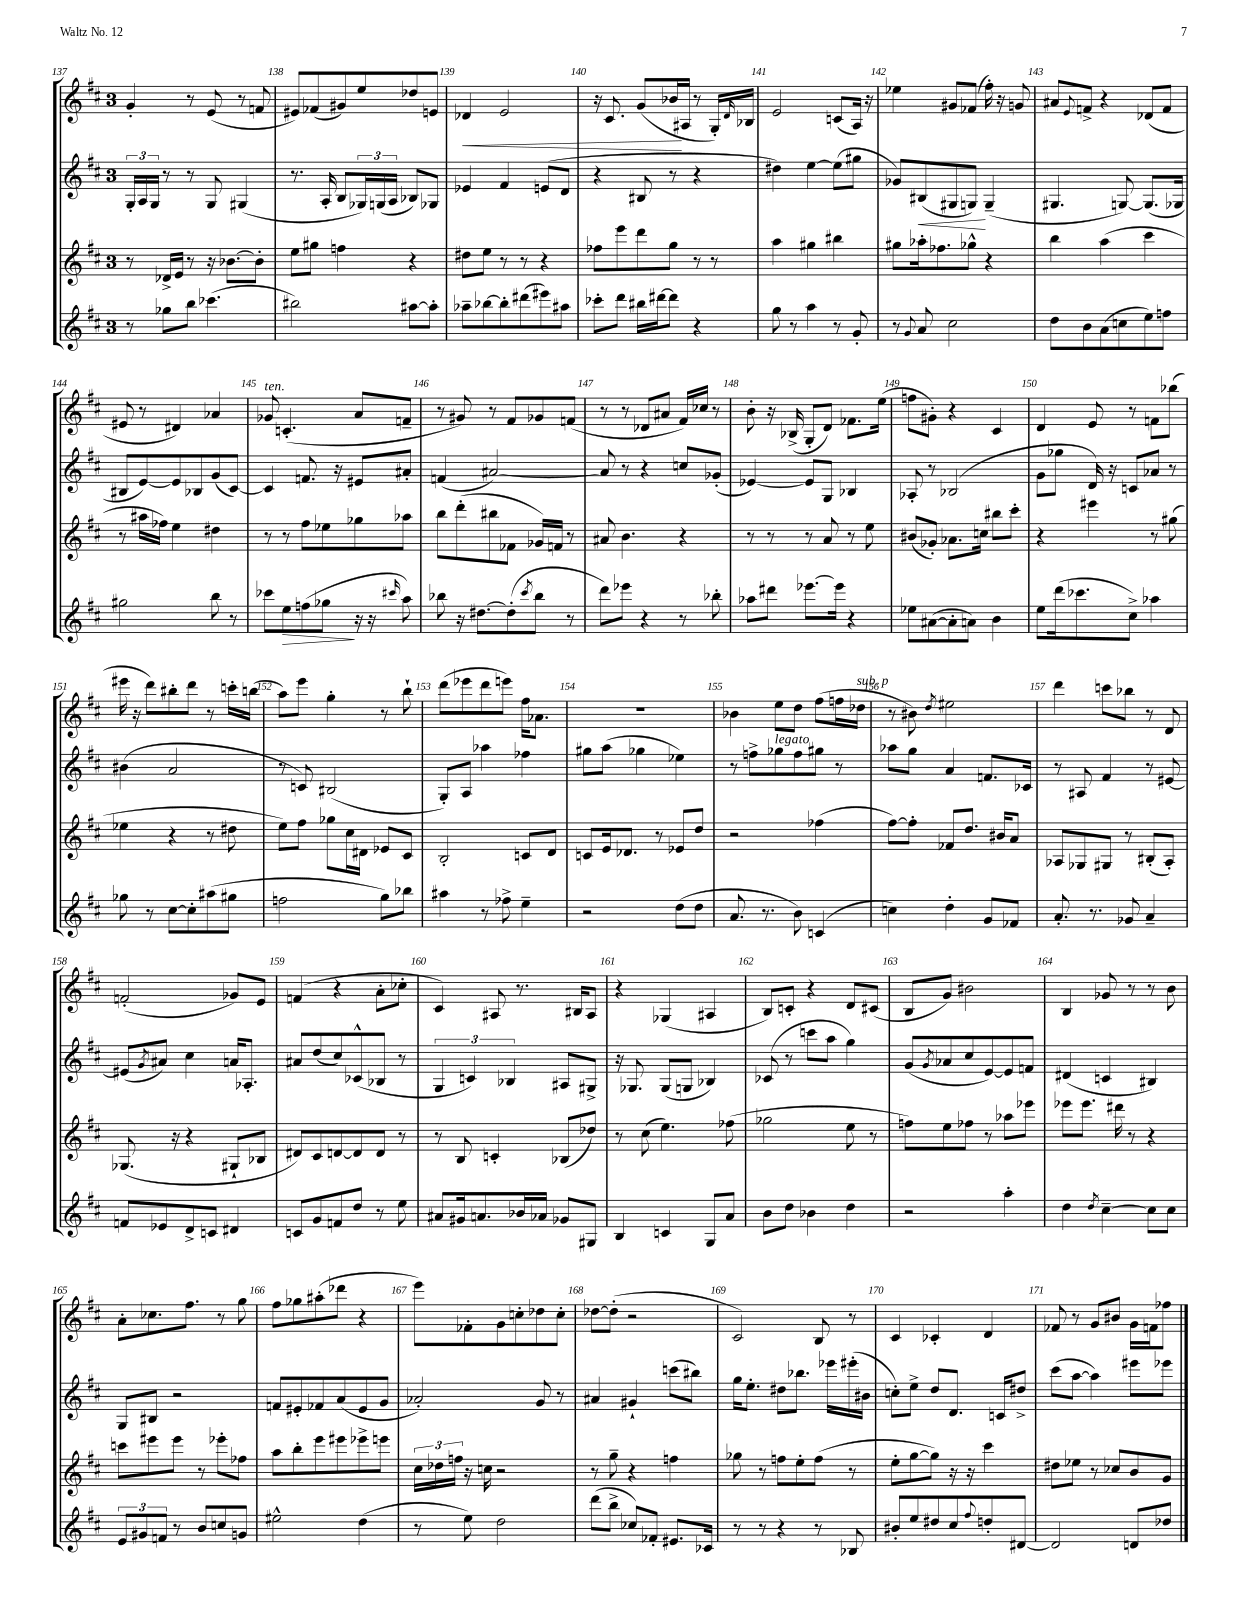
<<
\new StaffGroup <<
\new Staff = "s0" {
    \clef treble \key d \major \once \override Staff.TimeSignature.style = #'single-digit \time 3/4
    g'4-. r8 e'8( r8 f'8 |
    eis'8) fes'8( gis'8) e''8 des''8 e'8 |
    des'4\< e'2 |
    r16 cis'8. g'8( bes'16\! ais16 r8 g16-.) \grace { d'16 } bes16 |
    e'2 c'8( a16) r16 |
    ees''4 gis'8 fes'8( fis''16-.) r16 g'8 |
    ais'8 \appoggiatura { e'8 } f'8-> r4 des'8( f'8 |
    eis'8 r8 dis'4) aes'4 |
    ges'8^\markup { \italic "ten." } c'4.-.( a'8 f'8-- |
    r8 gis'8) r8 fis'8 ges'8 f'8( |
    r8 r8 des'8 ais'8 fis'16) ces''16 r8 |
    b'8-. r16 bes16->( g8-. d'8) fes'8. e''16( |
    f''8 gis'8-.) r4 cis'4 |
    d'4 e'8 r8 f'8 bes''8( |
    eis'''16 r16 d'''8) bis''8-. d'''8 r8 c'''16-. b''16( |
    a''8) e'''8 g''4-. r8 b''8-! |
    d'''8( ees'''8 d'''8 e'''8) fis''16 aes'8. |
    R2. |
    bes'4 e''8 d''8 fis''8( f''16 des''16^\markup { \italic "sub. p" } |
    r8 bis'8) \acciaccatura { d''8 } eis''2 |
    d'''4 c'''8 bes''8 r8 d'8 |
    f'2-.( ges'8) e'8 |
    f'4( r4 a'8-. ces''8-. |
    cis'4) ais8 r8. bis16 ais8 |
    r4 ges4( ais4 |
    b8) c'8-. r4 d'8 cis'8( |
    b8 g'8) bis'2 |
    b4 ges'8 r8 r8 b'8 |
    a'8-. ces''8. fis''8. r8 g''8 |
    fis''8 ges''8 ais''8-.( des'''8 r4 |
    e'''8) fes'8-. g'8 c''8-. des''8 c''8-. |
    des''8~ des''8-.( r2 |
    cis'2) b8 r8 |
    cis'4 ces'4-. d'4 |
    fes'8 r8 g'8 bis'8 g'16 f'16 fes''8 \bar "|." |
}
\new Staff = "s1" {
    \clef treble \key d \major \once \override Staff.TimeSignature.style = #'single-digit \time 3/4
    \tuplet 3/2 { g16-. a16 g16 } r8 r8 g8 gis4( |
    r8. a16-. b8 \tuplet 3/2 { ges16) g16( a16 } bes8) ges8 |
    ees'4 fis'4 e'8( d'8 |
    r4 bis8 r8 r4 |
    dis''4) e''4~ e''8( gis''8 |
    ges'8) bis8\<( gis8 g8\!) g4--( |
    gis4. g8~) g8.( ges16 |
    bis8 e'8~) e'8 bes8 g'8( cis'8~) |
    cis'4 f'8. r16 eis'8 ais'8-. |
    f'4( ais'2~) |
    ais'8 r8 r4 c''8 ges'8-.( |
    ees'4~) ees'8 g8 bes4 |
    aes8-. r8 bes2( |
    g'8 ges''8 d'16) r16 c'8 aes'8 r8 |
    bis'4( a'2 |
    r8 c'8) bis2( |
    g8-.) a8 aes''4 fes''4 |
    gis''8 a''8( ges''4 ees''4) |
    r8 f''8-> ges''8^\markup { \italic "legato" } f''8 gis''8 r8 |
    aes''8 g''8 a'4 f'8. ces'16 |
    r8 ais8 fis'4 r8 eis'8~ |
    eis'8( \acciaccatura { g'8 } ais'8) cis''4 a'16 aes8.-. |
    ais'8 d''8( cis''8) ces'8-^( bes8 r8 |
    \tuplet 3/2 { g4 c'4) bes4 } ais8 gis8-> |
    r16 ges8. ges8( g8 bes4) |
    ces'8( r8 c'''8 a''8 g''4) |
    g'8( \acciaccatura { g'8 } aes'8 cis''8 e'8~) e'8 f'8 |
    dis'4( c'4 bis4) |
    g8 bis8 r2 |
    f'8 eis'8-. fes'8 a'8( eis'8 g'8 |
    aes'2-.) g'8 r8 |
    ais'4 gis'4-! c'''8( bis''8) |
    g''16 e''8.-. dis''8 bes''8. ees'''16 eis'''16-.( bis'16 |
    c''8-.) e''8-> d''8 d'8. c'16 dis''8-> |
    cis'''8( a''8~ a''4) eis'''8 ees'''8 \bar "|." |
}
\new Staff = "s2" {
    \clef treble \key d \major \once \override Staff.TimeSignature.style = #'single-digit \time 3/4
    r8 des'16-> e'16 r8 r16 bes'8.~ bes'8-. |
    e''8 gis''8 f''4 r4 |
    dis''8 e''8 r8 r8 r4 |
    fes''8 e'''8 d'''8 g''8 r8 r8 |
    a''4 gis''4 bis''4 |
    gis''8 aes''16-. fes''8. ges''8-^ r4 |
    b''4 a''4( cis'''4 |
    r8 ais''16 fes''16) e''4 dis''4 |
    r8 r8 fis''8 ees''8 ges''8 aes''8 |
    b''8 d'''8-.( bis''8 fes'8 ges'16) f'16 r8 |
    ais'8 b'4. r4 |
    r8 r8 r8 a'8 r8 e''8 |
    bis'8( ges'8-.) aes'8. c''16 bis''8 cis'''8-. |
    r4 eis'''4 r8 gis''8( |
    ees''4 r4 r8 dis''8 |
    e''8) fis''8 ges''8 cis''16 dis'16 ees'8 cis'8 |
    b2-. c'8 d'8 |
    c'8 e'16 des'8. r8 ees'8 d''8 |
    r2 fes''4( |
    fis''8~) fis''8-. fes'8 d''8. bis'16 a'8 |
    aes8 ges8 gis8 r8 bis8-.( aes8-.) |
    ges8.( r16 r4 gis8-! bes8 |
    dis'8) cis'8 d'8~ d'8 d'8 r8 |
    r8 b8 c'4-. bes8( des''8) |
    r8 cis''8( e''4.) fes''8( |
    ges''2 e''8 r8 |
    f''8) e''8 fes''8 r8 aes''8 ees'''8 |
    ees'''8 ees'''8. dis'''16 r8 r4 |
    c'''8 eis'''8 eis'''8 r8 ees'''8-. fes''8 |
    a''8 b''8-. e'''8 eis'''8 ees'''8-> e'''8 |
    \tuplet 3/2 { cis''16 des''16 f''16 } r16 c''16 r2 |
    r8 g''8-- r4 f''4 |
    ges''8 r8 f''8 e''8-. f''8( r8 |
    e''8-. g''8~ g''8) r16 r16 cis'''4 |
    dis''8 ees''8 r8 ces''8 b'8 g'8 \bar "|." |
}
\new Staff = "s3" {
    \clef treble \key d \major \once \override Staff.TimeSignature.style = #'single-digit \time 3/4
    r8 ges''8 b''8 ces'''4.( |
    bis''2) ais''8~ ais''8-. |
    aes''8-- bes''8~ bes''8-. dis'''8( eis'''8) ais''8 |
    ces'''8-. d'''8 bis''16 dis'''16~ dis'''8 r4 |
    g''8 r8 a''4 r8 g'8-. |
    r8 \appoggiatura { g'8 } a'8 cis''2 |
    d''8 b'8 a'8( c''8 e''8) f''8 |
    gis''2 b''8 r8 |
    ces'''8 e''8\> f''8( ges''8\! r16 r16 \grace { cis'''16 } a''8) |
    bes''8 r16 dis''8.~ dis''8-.( \acciaccatura { cis'''8 } bes''8 r8 |
    d'''8) ees'''8 r4 r8 bes''8-. |
    aes''8 dis'''8 ees'''8.~ ees'''16 r4 |
    ees''8 ais'8~( ais'8-. a'8) b'4 |
    e''8 d'''16( ces'''8. cis''8->) aes''4 |
    ges''8 r8 cis''8~ cis''8-. ais''8( gis''8 |
    f''2 g''8) bes''8 |
    ais''4 r8 fes''8-> e''4-- |
    r2 d''8( d''8 |
    a'8. r8. b'8) c'4( |
    c''4) d''4-. g'8 fes'8 |
    a'8.-. r8. ges'8 a'4-- |
    f'8 ees'8 d'8-> c'8 dis'4 |
    c'8 g'8 f'8 d''8 r8 e''8 |
    ais'8 gis'16 a'8. bes'16 aes'16 ges'8 gis8 |
    b4 c'4 g8 a'8 |
    b'8 d''8 bes'4 d''4 |
    r2 a''4-. |
    d''4 \acciaccatura { d''8 } cis''4~-- cis''8 cis''8 |
    \tuplet 3/2 { e'8 gis'8 f'8 } r8 b'8 c''8 g'8 |
    eis''2-^ d''4( |
    r8 e''8) d''2 |
    d'''8( b''8-> ces''8) fes'8-. eis'8. ces'16 |
    r8 r8 r4 r8 bes8 |
    bis'8-. e''8 dis''8 cis''8 \appoggiatura { fis''8 } d''8-. dis'8~ |
    dis'2 d'8 des''8 \bar "|." |
}
>>
>>
\layout { \context { \Score currentBarNumber = #137 \override BarNumber.break-visibility = ##(#f #t #t) barNumberVisibility = #all-bar-numbers-visible } }
